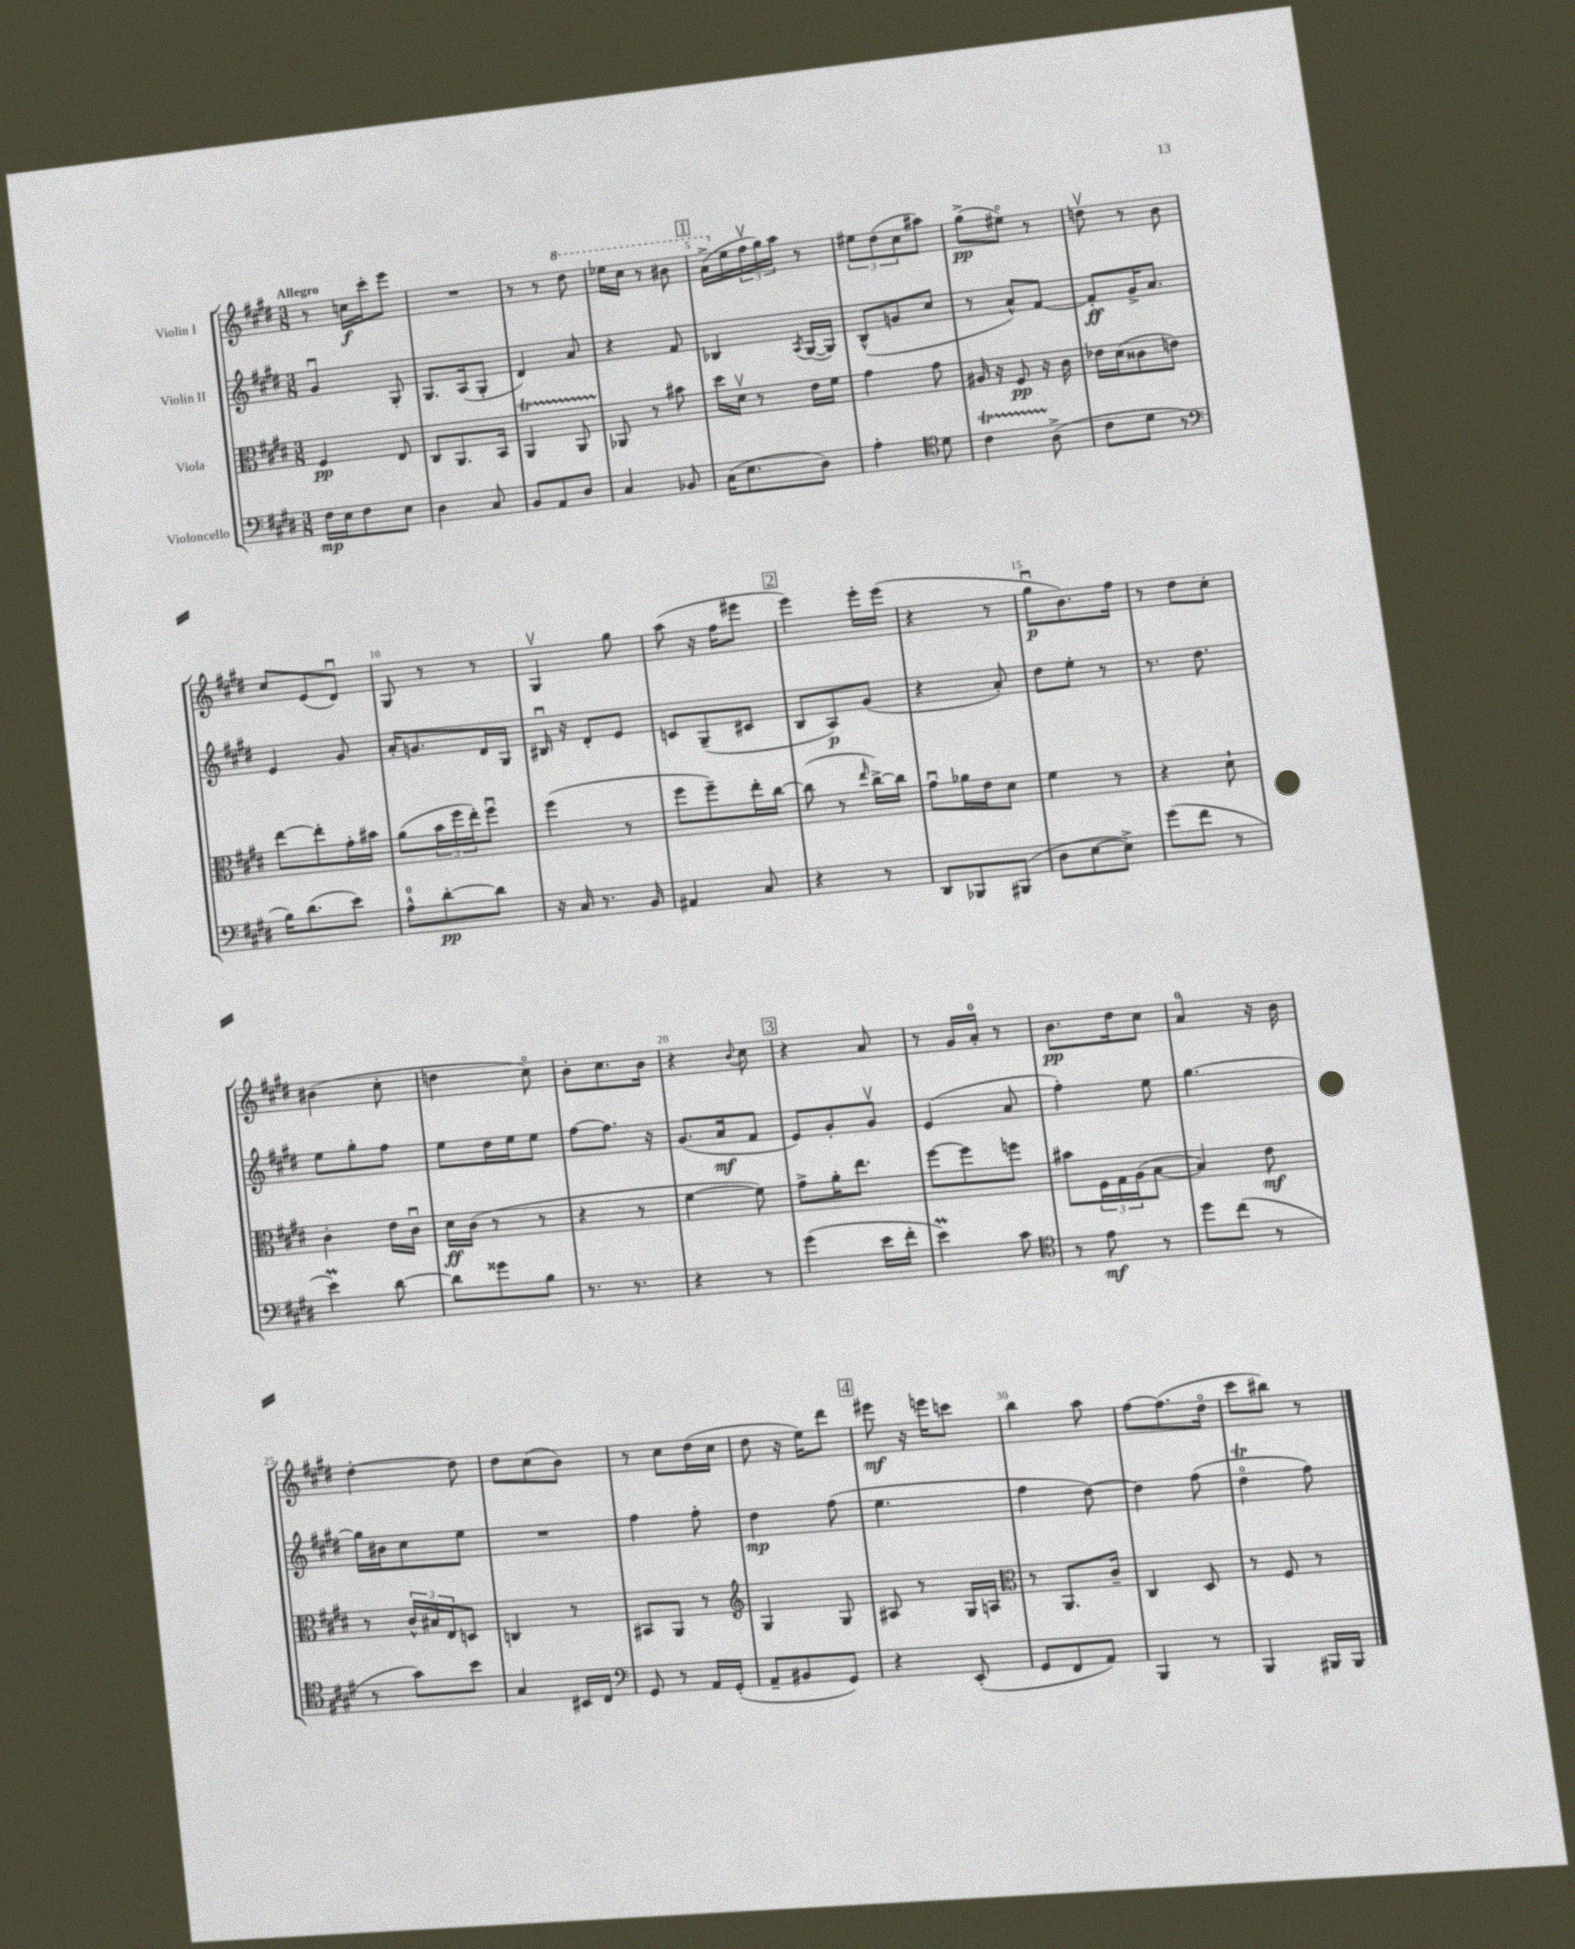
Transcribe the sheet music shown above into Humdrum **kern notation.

**kern	**kern	**kern	**kern
*staff4	*staff3	*staff2	*staff1
*clefF4	*clefC3	*clefG2	*clefG2
*k[f#c#g#d#]	*k[f#c#g#d#]	*k[f#c#g#d#]	*k[f#c#g#d#]
*M3/8	*M3/8	*M3/8	*M3/8
16F#\LL	4F#/	4g#u/	8r
16E\J	.	.	.
8F#\	.	.	16cc\LL
.	.	.	16ccc#'\J
8E\J	8E/	8G#'/	8eee\J
=	=	=	=
4D#\	8C#/L	8.G#/L	4.r
.	8.AA/	.	.
.	.	(16A/k	.
8C#/	.	8G#'/J	.
.	16BB/Jk	.	.
=	=	=	=
8BB/L	4AA/	4d#/)	8r
8AA/	.	.	8r
8D#/J	8AA/	8a/	8ddd#\
=	=	=	=
4C#/	8AA-/	4r	16eee-\LL
.	.	.	16ccc#\JJ
.	8r	.	8r
8BB-/	8b#\	8f#/	8bb#\
=	=	=	=
(16C#\LK	16dd#\LL	4B-/	(16aa^\LL
8.E\	16d#v\JJ	.	16ee\
.	8r	.	24ff#v\
.	.	.	24gg#\)
.	.	.	24aa\JJ
.	.	8qA/	.
8D#\J)	16e\LL	([16G#/LL	8r
.	16f#\JJ	16G#/]JJ)	.
=	=	=	=
4A'\	4g#\	(8B^^/L	12ee#\L
.	.	.	(12dd#\
.	.	8g/	.
.	.	.	12cc#\
*clefC4	*	*	*
8d#\	8g#\	8cc#/J	8aa#\J)
=	=	=	=
4c#\	16A#/	8r	(8gg#^\L
.	16r	.	.
.	8F#/	8a^^/L)	8ee#o\J)
(8A^\	16r	[8f#/J	8r
.	16c#\	.	.
=	=	=	=
8c#\L	16e-\LL	8f#'/]L	8ddv\
.	(16d#\J	.	.
8d#\J	8c##\	16g#^/K	8r
.	.	8.a/J	.
8r	8e\J)	.	8b\
=	=	=	=
*clefF4	*	*	*
16B\LK)	[8ee\L	4e/	8cc#/L
(8.d#\	.	.	.
.	8ee'\]	.	(8e/
8e\J)	16g#'\L	8g#/	8d#u/J)
.	16b#\JJ	.	.
=	=	=	=
8A^^\L	(8a\L	16a'/LK	8G#/
.	.	8.g/	.
[8d#'\	24b\L	.	8r
.	24ff#\	.	.
.	24ee'\J)	.	.
8d#\]J	8ff#u\J	16d#/L	8r
.	.	16G#/JJ	.
=	=	=	=
16r	(4ff#\	16B#u/	4G#v/
16C#/	.	16r	.
8.r	.	8d#'/L	.
.	8r	8e/J	8gg#\
16BB/	.	.	.
=	=	=	=
4AA#/	8ff#\L	8c/L	(8aa\
.	8ff#~\)	(8G#~/	16r
.	.	.	16ff#\LK
8C#/	16ee'\L	8c#/J	8eee#\J
.	[16cc#\JJ	.	.
=	=	=	=
4r	(8cc#\]	8B/L	4eee\)
.	8r	8A/)	.
.	16qqee/	.	.
8r	[16cc#^\LL)	(8g#/J	16eee'\LL
.	16cc#\]JJ	.	(16eee\JJ
=	=	=	=
8DD#/L	8g#u\L	4r	4r
8BBB-/	16a-\L	.	.
.	16e\J	.	.
(8BBB#/J	8d#\J	8a'/)	8r
=	=	=	=
8D#\L	4f#\	8dd#\L	8gg#u\L
[8E\	.	8ee'\J	8.b\)
8E^\]J)	8r	8r	.
.	.	.	16ff#\Jk
=	=	=	=
(8g#\L	4r	8.r	8r
8f#\J	.	.	8dd#\L
.	.	8.dd#\	.
8r	8d#`\	.	8cc#'\J
=	=	=	=
4e\)	4c#'\	8ee\L	(4b#\
.	.	8gg#'\	.
[8d#\	16e\LL	8ff#\J	8cc#'\
.	16c#u\JJ	.	.
=	=	=	=
8d#\]L	16d#\LL	8ee\L	4dd\
.	(16c#\JJ	.	.
8g##\	8r	16dd#\L	.
.	.	16ee\J	.
8B\J	8r	8ee\J	8cc#o\)
=	=	=	=
8.r	4r	[8ff#\L	8b'\L
.	.	8.ff#\]J	8.cc#\
8.r	.	.	.
.	8r	.	.
.	.	16r	16b\Jk
=	=	=	=
4r	[4f#\	(8.g#/L	4r
.	.	16a/k	.
.	.	.	8qqb/
8r	8f#\])	8f#/J	8cc#\
=	=	=	=
(4g#\	8g#^\L	8e/L)	4r
.	16a'\K	8g#'/	.
.	8.ee\J	.	.
16e\LL	.	8g#v/J	8a/
16f#'\JJ	.	.	.
=	=	=	=
4e\)	[8ff#\L	(4e/	8r
.	8ff#\]	.	16g#/LL
.	.	.	16a'/JJ
8c#\	8ff\J	8a/	8r
=	=	=	=
*clefC4	*	*	*
8r	8b#\L	4ff#'\)	8.b\L
8e\	24F#\L	.	.
.	24G#\	.	.
.	.	.	16dd#\k
.	(24A\J	.	.
8r	[8B\J	8ee\	8cc#\J
=	=	=	=
8dd#\L	4B/])	[4.gg#\	4a/
(8cc#\J	.	.	.
8r	8e\	.	16r
.	.	.	16b\
=	=	=	=
8r	8r	16gg#\]LL	[4dd#'\
.	.	16b#\J	.
8g#\L)	24c#^^/LL	8cc#\	.
.	24B#/	.	.
.	24E/J	.	.
8b\J	8D/J	8ee\J	8dd#\]
=	=	=	=
4G#/	4C/	4.r	8dd#\L
.	.	.	(8cc#\
16BB#/LL	8r	.	8b\J)
16C#/JJ	.	.	.
=	=	=	=
*clefF4	*	*	*
8GG#/	8BB#/L	4ff#\	8r
8r	8AA/J	.	8cc#\L
16AA/LL	8r	8ff#'\	(16dd#\L
(16GG#'/JJ	.	.	16cc#\JJ
=	=	=	=
*	*clefG2	*	*
8AA~/L	4G#/	4dd#\	8dd#\
8BB#/	.	.	16r
.	.	.	16ee\LK)
8GG#/J)	8G#/	(8ff#\	8ddd#\J
=	=	=	=
4r	8A#/	4.ee\	8eee#\
.	8r	.	16r
.	.	.	16eee\LK
(8EE'/	16G#/LL	.	8ccc\J
.	16A/JJ	.	.
=	=	=	=
*	*clefC3	*	*
8GG#/L	8r	4ff#\	4bb\
8FF#/	8.AA/L	.	.
8AA/J)	.	[8dd#\)	8aa\
.	16c#~/Jk	.	.
=	=	=	=
4BBB/	4C#/	4dd#\]	[8ff#\L
.	.	.	(8.ff#\]
8r	8D#/	(8ff#\	.
.	.	.	16dd#o\Jk
=	=	=	=
4BBB/	8r	4dd#o\	8ccc#\L
.	8F#/	.	8bb#\J)
16BBB#/LL	8r	8ff#\)	8r
16BBB#/JJ	.	.	.
==	==	==	==
*-	*-	*-	*-
